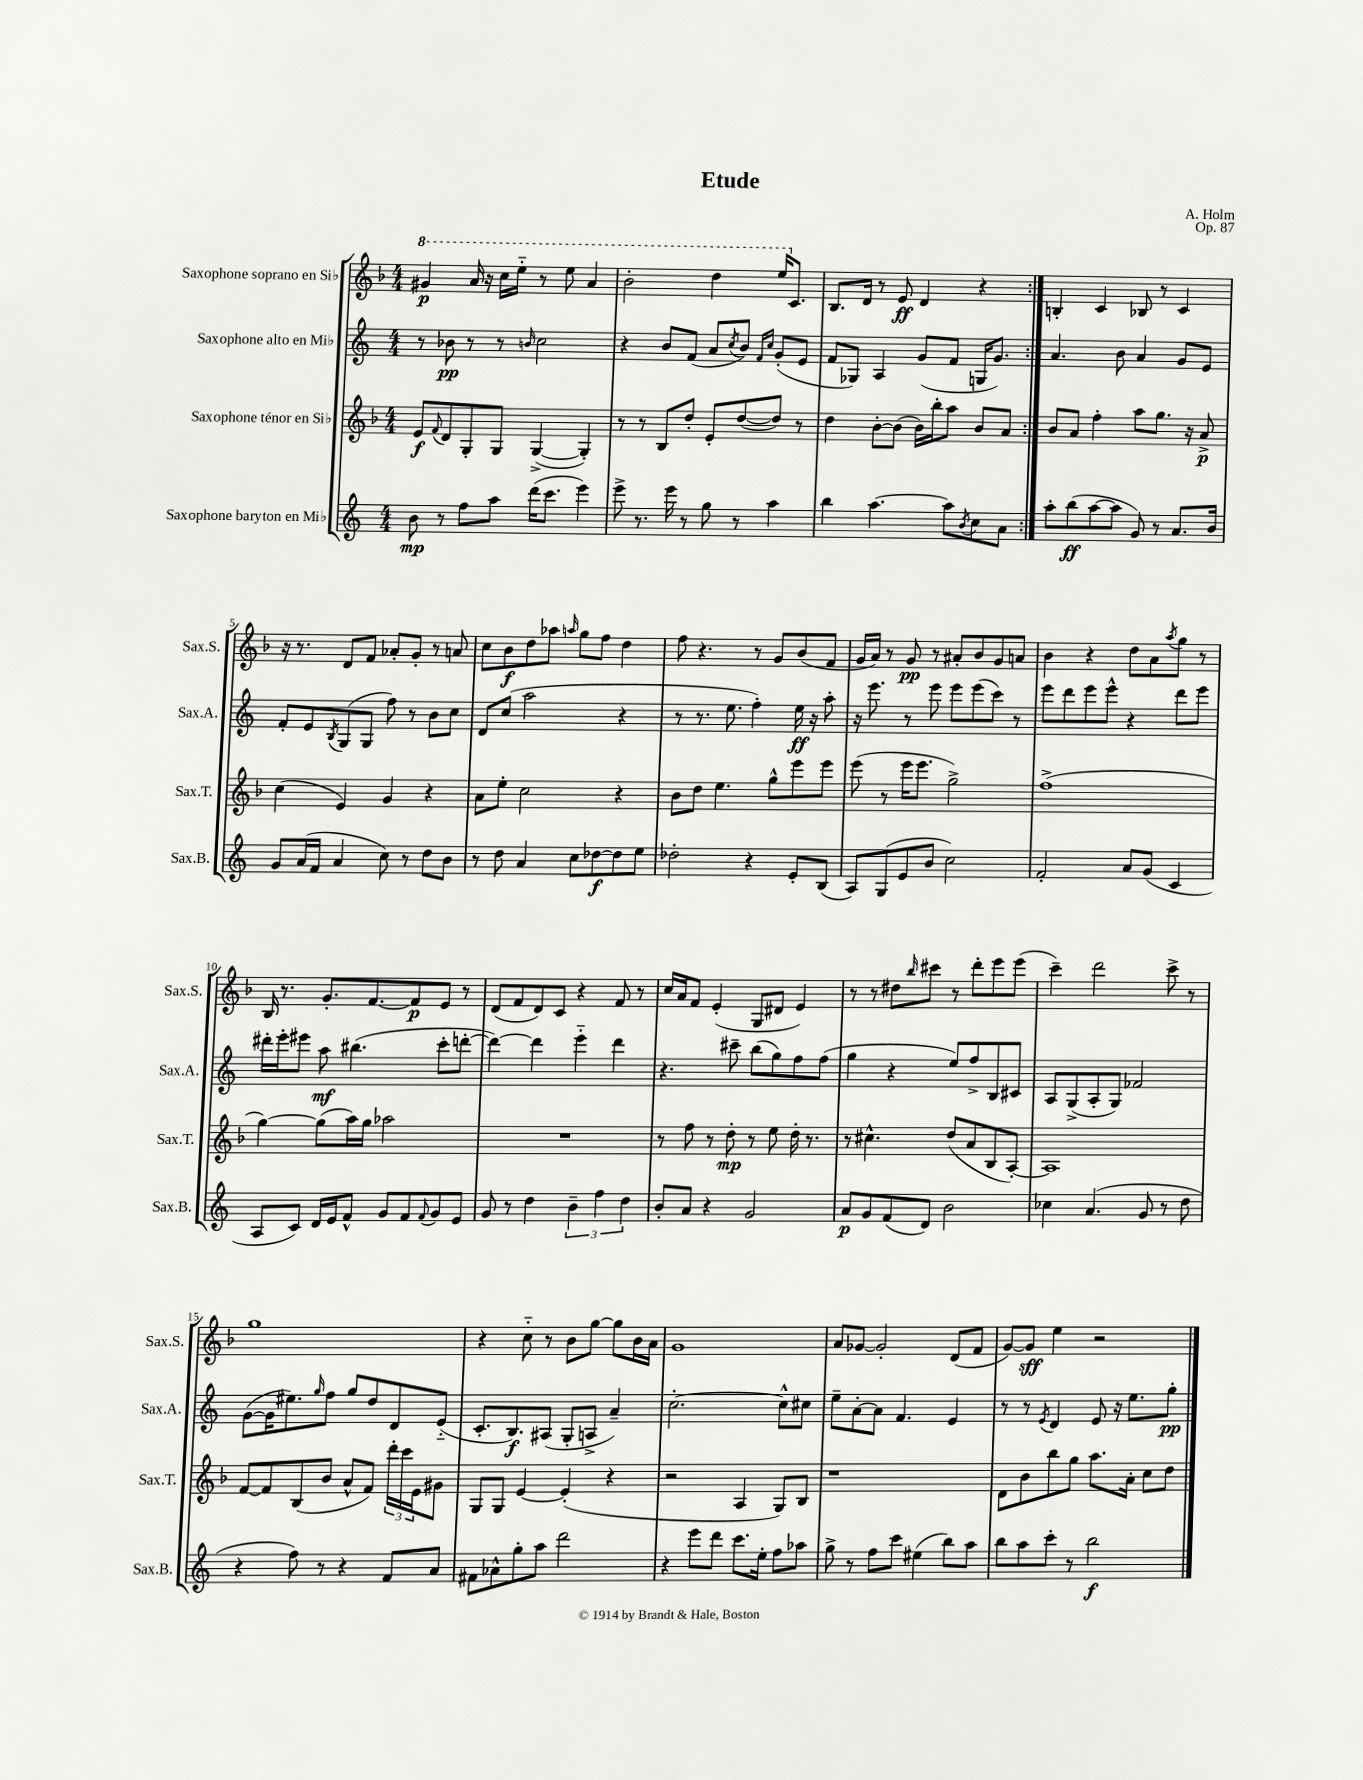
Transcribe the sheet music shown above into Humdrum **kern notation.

**kern	**kern	**kern	**kern
*staff4	*staff3	*staff2	*staff1
*clefG2	*clefG2	*clefG2	*clefG2
*k[]	*k[b-]	*k[]	*k[b-]
*M4/4	*M4/4	*M4/4	*M4/4
8b	8e	8r	4gg#
.	8qqf	.	.
8r	8d	8b-	.
8ff	8G'	8r	16aa
.	.	.	16r
8aa	8G	8r	16ccc
.	.	.	16eee'~
.	.	16qqb	.
(16ddd	([4G^	2cc	8r
8.ccc	.	.	.
.	.	.	8eee
4eee)	4G'])	.	4aa
=	=	=	=
8eee^	8r	4r	2bb-'
8.r	8r	.	.
.	8B-	8b	.
16eee	.	.	.
8r	8dd'	(8f	.
8gg	8e'	8a	4ddd
.	.	8qcc	.
8r	([8dd	8b)	.
.	.	16qqf	.
.	.	16qqcc	.
4aa	8dd])	(8g'	16eee
.	.	.	8.c
.	8r	8e	.
=	=	=	=
4bb	4dd	8f	8.B-
.	.	8G-)	.
.	.	.	16d
[4.aa	[8b-'	4A	8r
.	(8b-]	.	8e
.	16b-)	(8g	4d
.	16bb-'	.	.
8aa]	8aa	8f	.
8qb	.	.	.
8cc	8b-	16G	4r
.	.	8.g)	.
8a	8a	.	.
=:|!	=:|!	=:|!	=:|!
8aa'	8b-	4.a	4B'
(8bb	8a	.	.
[8aa	4ff'	.	4c
8aa]	.	8b	.
8g)	8aa	4a	8B-
8r	8.gg	.	8r
8.a	.	8g	4c
.	16r	.	.
.	8a^	8e	.
16b	.	.	.
=	=	=	=
8g	(4cc	8f'	16r
.	.	.	8.r
(16a	.	8e	.
16f	.	.	.
.	.	8qB	.
4a	4e)	(8G	8d
.	.	8G	8f
8cc)	4g	8ff)	8a-'
8r	.	8r	8g'
8dd	4r	8b	8r
8b	.	8cc	8a
=	=	=	=
8r	8a	8d	8cc
8dd	8ee'	(8cc	8b-
4a	2cc	2aa	8dd
.	.	.	8aa-
.	.	.	16qqaa
8cc	.	.	8gg
[8dd-	.	.	8ff
8dd-]	4r	4r	4dd
8ee	.	.	.
=	=	=	=
2dd-'	8b-	8r	8ff
.	8dd	8.r	4.r
.	4.ee	.	.
.	.	8.ee	.
4r	.	4ff')	8r
.	8gg^^	.	8g
8e'	8eee	16ee	(8b-
.	.	16r	.
(8B	8eee	8aa'	8f
=	=	=	=
8A)	(8eee	16r	16g
.	.	8.eee	16a)
(8G	8r	.	8r
8e	16eee	8r	8g
.	8.eee	.	.
8b	.	8eee	8r
2cc)	2gg^)	8eee	8a#'
.	.	(8eee	8b-
.	.	8ccc)	8g
.	.	8r	8a
=	=	=	=
2f'	(1ff^	8eee	4b-
.	.	8ddd	.
.	.	8eee	4r
.	.	8eee^^	.
8a	.	4r	8dd
(8g	.	.	8a
.	.	.	8qaa
4c	.	8ddd	8gg
.	.	8eee	8r
=	=	=	=
8A	[4gg)	16ddd#'	16B-
.	.	16eee'	8.r
8c)	.	8eee#	.
16d	(8gg]	8aa	8.g'
16e	.	.	.
8f^^	16aa)	(4.bb#	.
.	16gg	.	[8.f
8g	2aa-	.	.
8f	.	.	8f]
8qqf	.	.	.
8g	.	8ccc'	8e
8e	.	[8ddd'	8r
=	=	=	=
8g	1r	4ddd_)	(8d
8r	.	.	8f
4dd	.	4ddd]	8d)
.	.	.	8c
6b~	.	4eee'~	4r
6ff	.	.	.
.	.	4ddd	8f
6dd	.	.	.
.	.	.	8r
=	=	=	=
8b'	8r	4.r	16cc
.	.	.	16a
8a	8ff	.	8f
4r	8r	.	(4e'
.	8dd'	8ccc#~	.
2g	8r	(8bb	8G
.	8ee	8gg)	8d#
.	16dd'	8ff	4e)
.	8.r	.	.
.	.	(8ff	.
=	=	=	=
8a	8r	4gg	8r
8g	4.cc#^^	.	8r
(8f	.	4r	8dd#
.	.	.	16qqbb-
8d)	.	.	8ccc#
2b	(8dd	8ee)	8r
.	8a	8ff^	8ddd'
.	8B-	8B	8eee
.	[8A')	8c#	(8eee
=	=	=	=
4cc-	1A]	8A	4ccc~)
.	.	(8G^	.
(4.a	.	8A'	2ddd
.	.	8G)	.
.	.	2f-	.
8g	.	.	.
8r	.	.	8ccc^
8dd	.	.	8r
=	=	=	=
4r	[8f	([8g	1gg
.	8f]	16g]	.
.	.	8.ee#)	.
8ff)	(8B-	.	.
.	.	16qqgg	.
8r	8b-	8ff	.
4r	8a^^	8gg	.
.	8f)	8dd	.
8f	24ddd'	8d	.
.	24ccc	.	.
.	24e	.	.
8a	8g#	(8e'~	.
=	=	=	=
8f#	8G	8.c'	4r
8a-^^	8G	.	.
.	.	8.B)	.
8gg'	[4e	.	8cc'~
8aa	.	(8A#	8r
2ddd	(4e']	8G'	8b-
.	.	8A^	[8gg
.	4r	4a~)	8gg]
.	.	.	16b-
.	.	.	16a
=	=	=	=
4r	2r	[2.cc'	1g
8eee	.	.	.
8ddd	.	.	.
8.ccc	4A	.	.
16ee'	.	.	.
8ff	8G)	8cc^^]	.
8aa-	8B-	8cc#	.
=	=	=	=
8gg^	1r	8ee~	8a
8r	.	[8a'	[8g-
8ff	.	8a]	2g-']
8ccc	.	4.f	.
(4ee#	.	.	.
8bb)	.	4e	(8d
8aa	.	.	8f
=	=	=	=
8bb	8d	8r	[8g)
8aa	8b-	8r	8g]
.	.	8qe	.
8ccc'	8bb-	4d	4ee
8r	8gg	.	.
2bb	8.aa	8e	2r
.	.	16r	.
.	16a'	8.ee	.
.	8cc	.	.
.	8dd	8gg'	.
==	==	==	==
*-	*-	*-	*-
